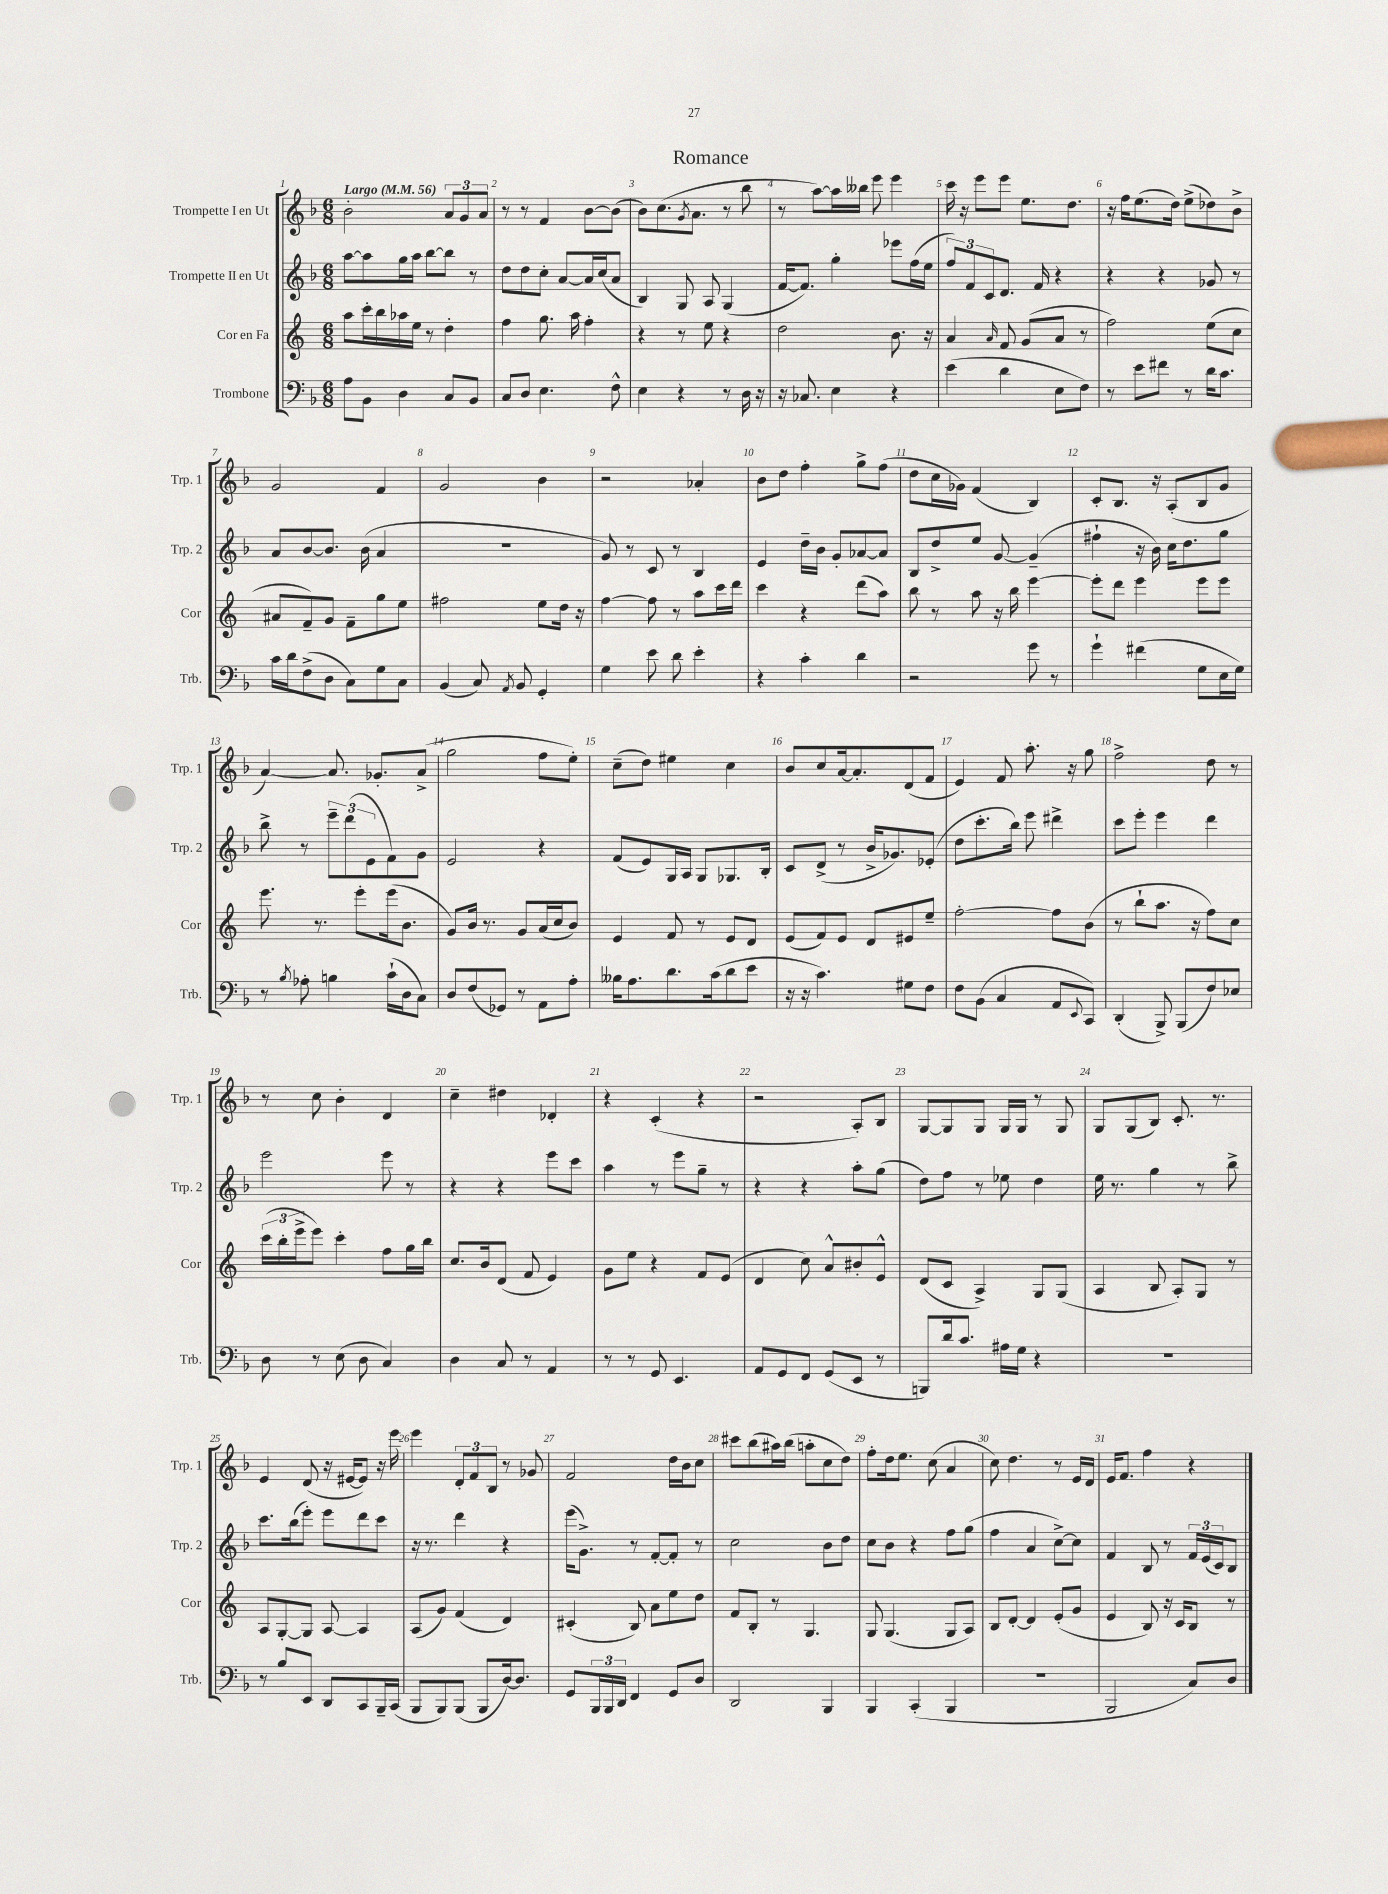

**kern	**kern	**kern	**kern
*part4	*part3	*part2	*part1
*staff4	*staff3	*staff2	*staff1
*I"Trombone	*I"Cor en Fa	*I"Trompette II en Ut	*I"Trompette I en Ut
*I'Trb.	*I'Cor	*I'Trp. 2	*I'Trp. 1
*clefF4	*clefG2	*clefG2	*clefG2
*k[b-]	*k[]	*k[b-]	*k[b-]
*M6/8	*M6/8	*M6/8	*M6/8
*MM56	*MM56	*MM56	*MM56
=1	=1	=1	=1
!	!	!	!LO:TX:a:B:t=Largo
8A\L	8aa\L	[8aa\L	2b-'\
8BB-\J	16ccc'\L	8aa\]	.
.	16bb\	.	.
4D\	16aa-X\	16gg\L	.
.	16ee\JJ	16aa\JJ	.
.	8r	[8bb-\L	.
8C/L	4dd'\	8bb-\J]	12a/L
.	.	.	12g/
8BB-/J	.	8r	.
.	.	.	12a/J
=2	=2	=2	=2
8C/L	4ff\	8dd\L	8r
8D/J	.	8dd\	8r
4.E\	8.gg\	8cc'\J	4f/
.	.	[8a/L	.
.	16aa\	.	.
.	4ff'\	16a/L]	[8b-\L
.	.	(16cc/J	.
8F^^\	.	8a/J	(8b-\J]
=3	=3	=3	=3
4E\	4r	4B-/)	8b-\L)
.	.	.	(8.cc\
4r	8r	8G/	.
.	.	.	8qg/
.	.	.	8.a\J
.	8ee\	8A/	.
8r	4r	(4G/	8r
16D\	.	.	8bb-\
16r	.	.	.
=4	=4	=4	=4
16r	2dd\	[16f/KL	8r
8.C-X/	.	8.f/J])	.
.	.	.	[8aa\L)
4E\	.	4gg'\	16aa\L]
.	.	.	16bb--X\JJ
.	.	.	8eee\
4r	8.b\	8eee-X\L	4eee\
.	.	(16ff\L	.
.	16r	16ee\JJ	.
=5	=5	=5	=5
(4e\	4a/	12ff/L)	16ccc\
.	.	.	16r
.	.	12f/	.
.	.	.	8eee\L
.	.	12c/	.
.	16qqa/	.	.
4d\	8f/	8.d/J	8eee\J
.	(8g/L	.	8.ee\L
.	.	16f/	.
8E\L	8a/J	4r	.
.	.	.	8.dd\J
8F\J)	8r	.	.
=6	=6	=6	=6
8r	2ff\)	4r	16r
.	.	.	16ff\KL
8e\L	.	.	(8.ee\
8f#X\J	.	4r	.
.	.	.	16dd\Jk)
8r	.	.	(8ee^\L
16d\KL	(8ee\L	8g-X/	8dd-X\)
8.c\J	.	.	.
.	8cc\J	8r	8b-^\J
!!LO:LB:g=z
=7	=7	=7	=7
16c\LL	8a#X/L	8a/L	2g/
16d\J	.	.	.
(8F^\	8f~/)	[8b-/	.
8D\J	8g/J	8.b-/J]	.
8C\L)	8f~\L	.	.
.	.	(16b-\	.
8G\	8gg\	4a/	4f/
8C\J	8ee\J	.	.
=8	=8	=8	=8
(4BB-/	2ff#X\	2.r	2g/
8C/)	.	.	.
8qAA/	.	.	.
8BB-/	.	.	.
4GG'/	8ee\L	.	4b-\
.	16dd\Jk	.	.
.	16r	.	.
=9	=9	=9	=9
4G\	[4ff\	8g/)	2r
.	.	8r	.
8e\	8ff\]	8c/	.
8d\	8r	8r	.
4e'\	8aa\L	4B-/	4a-X'/
.	16ccc\L	.	.
.	16ddd\JJ	.	.
=10	=10	=10	=10
4r	4ccc\	4e/	8b-\L
.	.	.	8dd\J
4c'\	4r	16dd~\LL	4ff'\
.	.	16b-\JJ	.
.	.	8g'/L	.
4d\	(8ddd\L	[8a-X/	8gg^\L
.	8aa\J)	8a-/J]	(8ff\J
=11	=11	=11	=11
2r	8bb\	8B-/L	8dd\L
.	8r	8dd^/	16cc\L
.	.	.	16g-X\JJ)
.	8aa\	8ee/J	(4f/
.	16r	[8g/	.
.	16bb\	.	.
8g\	[4eee\	(4g~/]	4B-/)
8r	.	.	.
=12	=12	=12	=12
4g`\	8eee'\L]	4ff#X`\	8c'/L
.	8ddd\J	.	8.B-/J
(4f#X\	4eee\	16r	.
.	.	16b-\)	16r
.	.	16cc\KL	(8A'/L
.	.	8.dd\	.
8G\L	8eee\L	.	8B-/
16E\L	8eee\J	8gg\J	8g/J
16G\JJ)	.	.	.
!!LO:LB:g=z
=13	=13	=13	=13
8r	8.eee\	8bb-^\	[4a/)
8qB-/	.	.	.
8A-X'\	.	8r	.
.	8.r	.	.
4Bn\	.	12eee~\L	8.a/]
.	.	(12ddd\	.
.	8eee'\L	.	.
.	.	12e\	.
.	.	.	8.g-X'/L
(16c`\LL	(16eee\k	8f\)	.
16D\J	8.b\J	.	.
8C\J)	.	8g\J	(8a^/J
=14	=14	=14	=14
8D/L	8g/L)	2e/	2gg\
(8F/	16b/Jk	.	.
.	8.r	.	.
8GG-X/J)	.	.	.
8r	8g/L	.	.
8AA\L	(16a/L	4r	8ff\L
.	16cc/J	.	.
8A'\J	8b/J)	.	8ee'\J)
=15	=15	=15	=15
16B--X\KL	4e/	(8f/L	(8cc~\L
8.A\	.	.	.
.	.	8e/)	8dd\J)
8.d\	8f/	16G/L	4ee#X\
.	.	16A/JJ	.
.	8r	8G/L	.
(16c\k	.	.	.
8d\	8e/L	8.G-X/	4cc\
8e\J	8d/J	.	.
.	.	16B-'/Jk	.
=16	=16	=16	=16
16r	(8e/L	8c/L	8b-/L
16r	.	.	.
4.c\)	8f/)	(8d^/J	8cc/
.	8e/J	8r	[16a/k
.	.	.	8.a'/]
.	8d/L	16b-^/KL	.
.	.	8.g-X/)	.
8G#X\L	8e#X/	.	(8d/
8F\J	8ee~/J	(8e-X'/J	8f/J
=17	=17	=17	=17
8F\L	[2ff'\	8dd\L	4e/)
(8BB-\J	.	8.ccc'\	.
4C/	.	.	8f/
.	.	16bb-\Jk)	.
.	.	8eee\	8.aa'\
8AA/L	8ff\L]	4ddd#X^\	.
.	.	.	16r
8qqEE/	.	.	.
8CC/J)	(8b\J	.	8gg\
=18	=18	=18	=18
(4DD'/	8r	8ccc\L	2ff^\
.	8bb`\L	8eee'\J	.
8BBB-^/)	8.aa\J	4eee\	.
(8BBB-/L	.	.	.
.	16r	.	.
8F/)	8ff\L)	4ddd\	8dd\
8E-X/J	8cc\J	.	8r
!!LO:LB:g=z
=19	=19	=19	=19
8D\	(24ccc\LL	2eee\	8r
.	24bb'\	.	.
.	24eee^\J	.	.
8r	8eee\J)	.	8cc\
(8E\	4ccc'\	.	4b-'\
8D\	.	.	.
4C/)	8ff\L	8eee\	4d/
.	16gg\L	8r	.
.	16bb\JJ	.	.
=20	=20	=20	=20
4D\	8.cc/L	4r	4cc~\
.	16b/k	.	.
8C/	(8d/J	4r	4dd#X\
8r	8f/	.	.
4AA/	4e/)	8eee\L	4d-X'/
.	.	8ccc\J	.
=21	=21	=21	=21
8r	8g\L	4aa\	4r
8r	8ee\J	.	.
8GG/	4r	8r	(4c'/
4.EE/	.	8eee\L	.
.	8f/L	8gg~\J	4r
.	(8e/J	8r	.
=22	=22	=22	=22
8AA/L	4d/	4r	2r
8GG/	.	.	.
8FF/J	8cc\)	4r	.
(8GG/L	8a^^/L	.	.
8EE/J	8b#X'/	8aa'\L	8A'/L)
8r	8e^^/J	(8gg\J	8B-/J
=23	=23	=23	=23
8BBBn/L)	(8d/L	8dd\L)	[8G/L
16d/k	8c/J	8ff\J	8G/]
8.c/J	.	.	.
.	4A^/)	8r	8G/J
16A#X\LL	.	8ee-X\	16G/LL
16G\JJ	.	.	16G/JJ
4r	8G/L	4dd\	8r
.	(8G/J	.	8G/
=24	=24	=24	=24
2.r	4A/	16ee\	8G/L
.	.	8.r	.
.	.	.	(8G/
.	8B/	4gg\	8B-/J)
.	8A'/L)	.	8.c'/
.	8G/J	8r	.
.	.	.	8.r
.	8r	8bb-^\	.
!!LO:LB:g=z
=25	=25	=25	=25
8r	8A/L	8.ccc\L	4e/
8B-/L	[8G'/	.	.
.	.	(16bb-\k	.
8EE/J	8G/J]	8eee'\J)	(8d/
8DD/L	[8A/	8eee\L	16r
.	.	.	[16e#X/KL
8CC/	4A/]	8ddd\	8e#/J])
16BBB-~/L	.	8ccc\J	16r
(16CC/JJ	.	.	16eee\
=26	=26	=26	=26
8BBB-/L	(8A/L	16r	4eee\
.	.	8.r	.
8BBB-/)	8g/J)	.	.
(8BBB-/J	(4f/	4ddd\	12d'/L
.	.	.	12f/
8BBB-/L	.	.	.
.	.	.	12B-/J
[16D/k)	4d/)	4r	8r
8.D/J]	.	.	.
.	.	.	8g-X/
=27	=27	=27	=27
8GG/L	(4c#X'/	(16eee\KL	2f/
.	.	8.g^\J)	.
24BBB-/L	.	.	.
24BBB-/	.	.	.
24DD/JJ	.	.	.
4FF/	8B/)	8r	.
.	8a\L	[8f'/L	.
8GG/L	8ee\	8f'/J]	16dd\LL
.	.	.	16b-\J
8D/J	8dd\J	8r	8cc\J
=28	=28	=28	=28
2DD/	8f/L	2cc\	8ccc#X\L
.	8B'/J	.	(8bb-\
.	8r	.	16aa#X\L)
.	.	.	(16bb-\JJ
.	4.G/	.	8aan'\L
4BBB-/	.	8b-\L	8cc\
.	.	8dd\J	8dd\J)
=29	=29	=29	=29
4BBB-/	8G/	8cc\L	8ff'\L
.	(4.G/	8b-\J	16dd\k
.	.	.	8.ee\J
(4CC'/	.	4r	.
.	.	.	(8cc\
4BBB-/	8G/L	8ff\L	4a/
.	8A/J)	(8gg\J	.
=30	=30	=30	=30
2.r	8B/L	4ff\	8cc\)
.	[8d'/J	.	4.dd\
.	4d/]	4a/	.
.	(8e'/L	[8cc^\L)	8r
.	8g/J	8cc\J]	16e/LL
.	.	.	16d/JJ
=31	=31	=31	=31
2BBB-/	4e/	4f/	16e/KL
.	.	.	8.f/J
.	8B/)	8B-/	4ff\
.	16r	8r	.
.	16c/KL	.	.
8C/L)	8B/J	24f/LL	4r
.	.	(24e/	.
.	.	24c/J)	.
8D/J	8r	8B-/J	.
==	==	==	==
*-	*-	*-	*-
